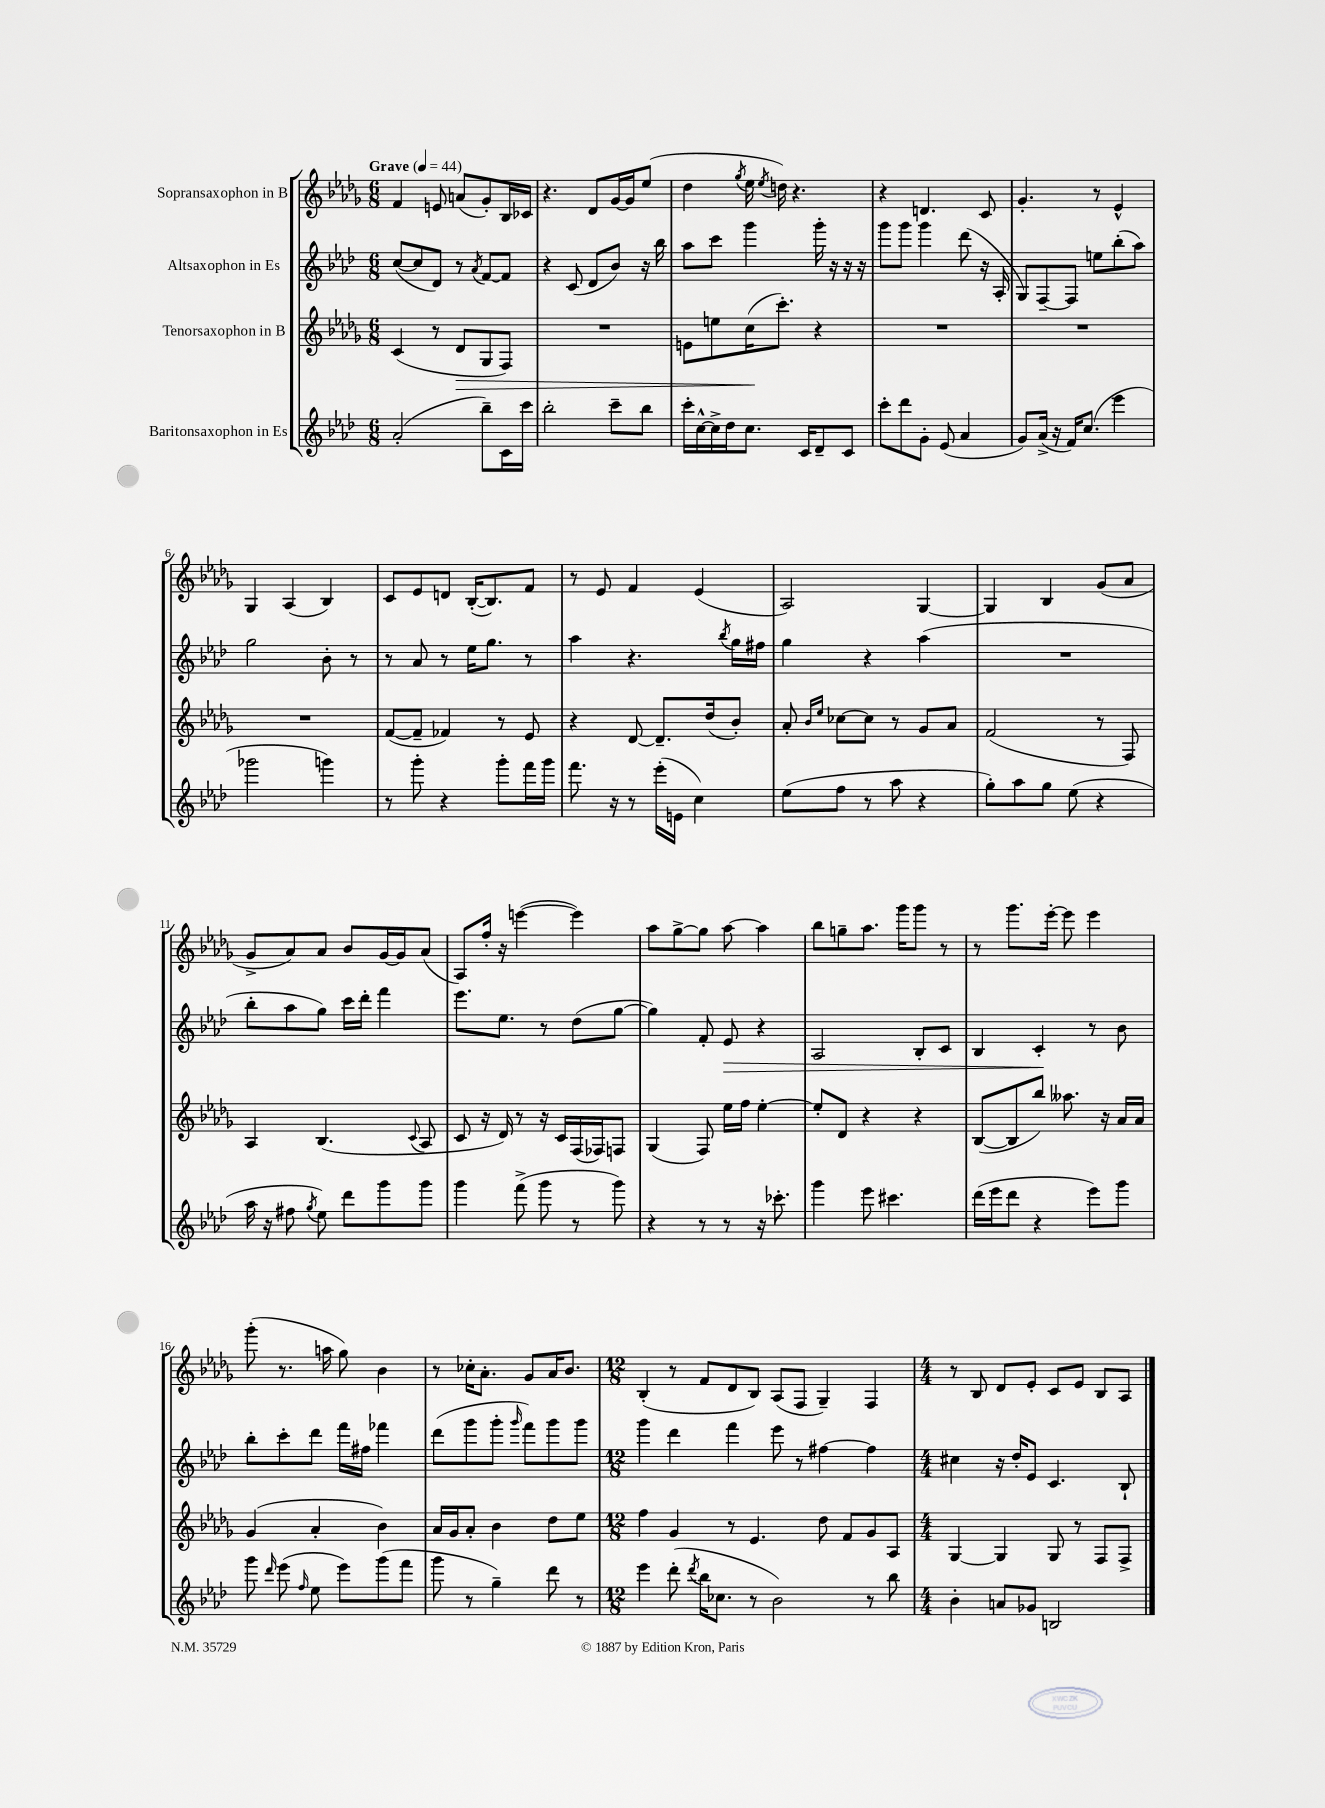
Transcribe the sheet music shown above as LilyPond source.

<<
\new StaffGroup <<
\new Staff = "s0" \with { instrumentName = "Sopransaxophon in B" } {
    \clef treble \key des \major \numericTimeSignature \time 6/8 \tempo "Grave" 4 = 44
    \autoBeamOff f'4 e'8 a'8[( ges'8-.) bes16 ces'16] |
    r4. des'8[ ges'16~ ges'16 ees''8]( |
    des''4 \acciaccatura { ges''8 } ees''16 \acciaccatura { ees''8 } d''16) r4. |
    r4 d'4. c'8 |
    ges'4.-. r8 ees'4-^ |
    ges4 aes4( bes4) |
    c'8[ ees'8 d'8] bes16[~-.( bes8.) f'8] |
    r8 ees'8 f'4 ees'4( |
    aes2) ges4~ |
    ges4 bes4 ges'8[( aes'8] |
    ges'8[-> aes'8) aes'8] bes'8[ ges'16~ ges'16 aes'8]( |
    aes8[) f''16]-. r16 e'''4~( e'''4) |
    aes''8[ ges''8~-> ges''8] aes''8~ aes''4 |
    bes''8[ g''8-- aes''8.] ges'''16[ ges'''8] r8 |
    r8 ges'''8.[ ees'''16]~-. ees'''8 ees'''4 |
    ges'''8-.( r8. a''16 ges''8) bes'4 |
    r8 ces''16[-. aes'8.]-. ges'8[ aes'16 bes'8.] |
    \numericTimeSignature \time 12/8 bes4-.( r8 f'8[ des'8 bes8]) aes8[( f8] ges4--) f4 |
    \numericTimeSignature \time 4/4 r8 bes8 des'8[ ees'8]-. c'8[ ees'8] bes8[ aes8] \bar "|." |
}
\new Staff = "s1" \with { instrumentName = "Altsaxophon in Es" } {
    \clef treble \key aes \major \numericTimeSignature \time 6/8
    \autoBeamOff c''8[~( c''8 des'8]) r8 \acciaccatura { aes'8 } f'8[~ f'8] |
    r4 c'8( des'8[ bes'8]) r16 bes''16 |
    aes''8[ c'''8] g'''4 g'''16-. r16 r16 r16 |
    g'''8[ g'''8] g'''4 des'''8( r16 aes16-. |
    g8[) f8~-- f8] e''8[ bes''8-.( aes''8]) |
    g''2 bes'8-. r8 |
    r8 aes'8 r8 ees''16[ g''8.] r8 |
    aes''4 r4. \acciaccatura { bes''8 } g''16[ fis''16] |
    g''4 r4 aes''4( |
    R2. |
    bes''8[-. aes''8 g''8]) c'''16[ des'''16]-. f'''4 |
    ees'''8.[ ees''8.] r8 des''8[( g''8]~ |
    g''4) f'8-. ees'8\> r4 |
    aes2 bes8[-. c'8] |
    bes4 c'4-.\! r8 bes'8 |
    bes''8[-. c'''8-. des'''8] f'''16[ fis''16] fes'''4 |
    des'''8[( g'''8 g'''8]-. \grace { g'''16 } f'''8[) g'''8 g'''8] |
    \numericTimeSignature \time 12/8 g'''4 des'''4 f'''4 ees'''8 r8 fis''4~ fis''4 |
    \numericTimeSignature \time 4/4 cis''4 r16 des''16[-. ees'8] c'4. bes8-! \bar "|." |
}
\new Staff = "s2" \with { instrumentName = "Tenorsaxophon in B" } {
    \clef treble \key des \major \numericTimeSignature \time 6/8
    \autoBeamOff c'4( r8 des'8[\> ges8 f8]) |
    R2. |
    e'8[ e''8 c''16\!( c'''8.]-.) r4 |
    R2. |
    R2. |
    R2. |
    f'8[~( f'8]-- fes'4) r8 ees'8 |
    r4 des'8~ des'8.[-- des''16( bes'8]-.) |
    aes'8-. \grace { bes'16[ ees''16] } ces''8[~ ces''8] r8 ges'8[ aes'8] |
    f'2( r8 f8) |
    aes4 bes4.( \appoggiatura { c'8 } aes8 |
    c'8 r16 des'16) r8 r16 c'16[ f16( fes16) f8] |
    ges4( f8) ees''16[ f''16] ees''4~-. |
    ees''8[-. des'8] r4 r4 |
    bes8[~( bes8 bes''8]) aeses''8. r16 aes'16[ aes'16] |
    ges'4( aes'4-. bes'4) |
    aes'16[ ges'16 aes'8]-. bes'4 des''8[ ees''8] |
    \numericTimeSignature \time 12/8 f''4 ges'4 r8 ees'4. des''8 f'8[ ges'8 aes8] |
    \numericTimeSignature \time 4/4 ges4~ ges4 ges8 r8 f8[ f8]-> \bar "|." |
}
\new Staff = "s3" \with { instrumentName = "Baritonsaxophon in Es" } {
    \clef treble \key aes \major \numericTimeSignature \time 6/8
    \autoBeamOff aes'2-.( bes''8[--) c'16 c'''16] |
    bes''2-. c'''8[-- bes''8] |
    c'''16[-. c''16~-^ c''16-> des''16 c''8.] c'16[ des'8-- c'8] |
    c'''8[-. des'''8 g'8]-. ees'8( aes'4 |
    g'8[) aes'16]->( r16 f'16[) c''8.]( ees'''4 |
    ges'''2 g'''4) |
    r8 g'''8-. r4 g'''8[-. f'''16 g'''16] |
    f'''8. r16 r8 ees'''16[-.( e'16] c''4) |
    ees''8[( f''8] r8 aes''8 r4 |
    g''8[-.) aes''8 g''8] ees''8( r4 |
    aes''16 r16 fis''8 \acciaccatura { g''8 } ees''8) des'''8[ g'''8 g'''8] |
    g'''4 f'''8->( g'''8 r8 g'''8) |
    r4 r8 r8 r16 ces'''8.-. |
    g'''4 ees'''8 cis'''4. |
    des'''16[( ees'''16 des'''8] r4 ees'''8[) g'''8] |
    g'''8 \grace { des'''16 } ees'''8( \grace { f''16 } ees''8 ees'''8[) g'''8( f'''8] |
    g'''8 r8 g''4--) des'''8 r8 |
    \numericTimeSignature \time 12/8 ees'''4 des'''8-.( \acciaccatura { des'''8 } bes''16[ ces''8.] r8 bes'2) r8 bes''8 |
    \numericTimeSignature \time 4/4 bes'4-. a'8[ ges'8] b2 \bar "|." |
}
>>
>>
